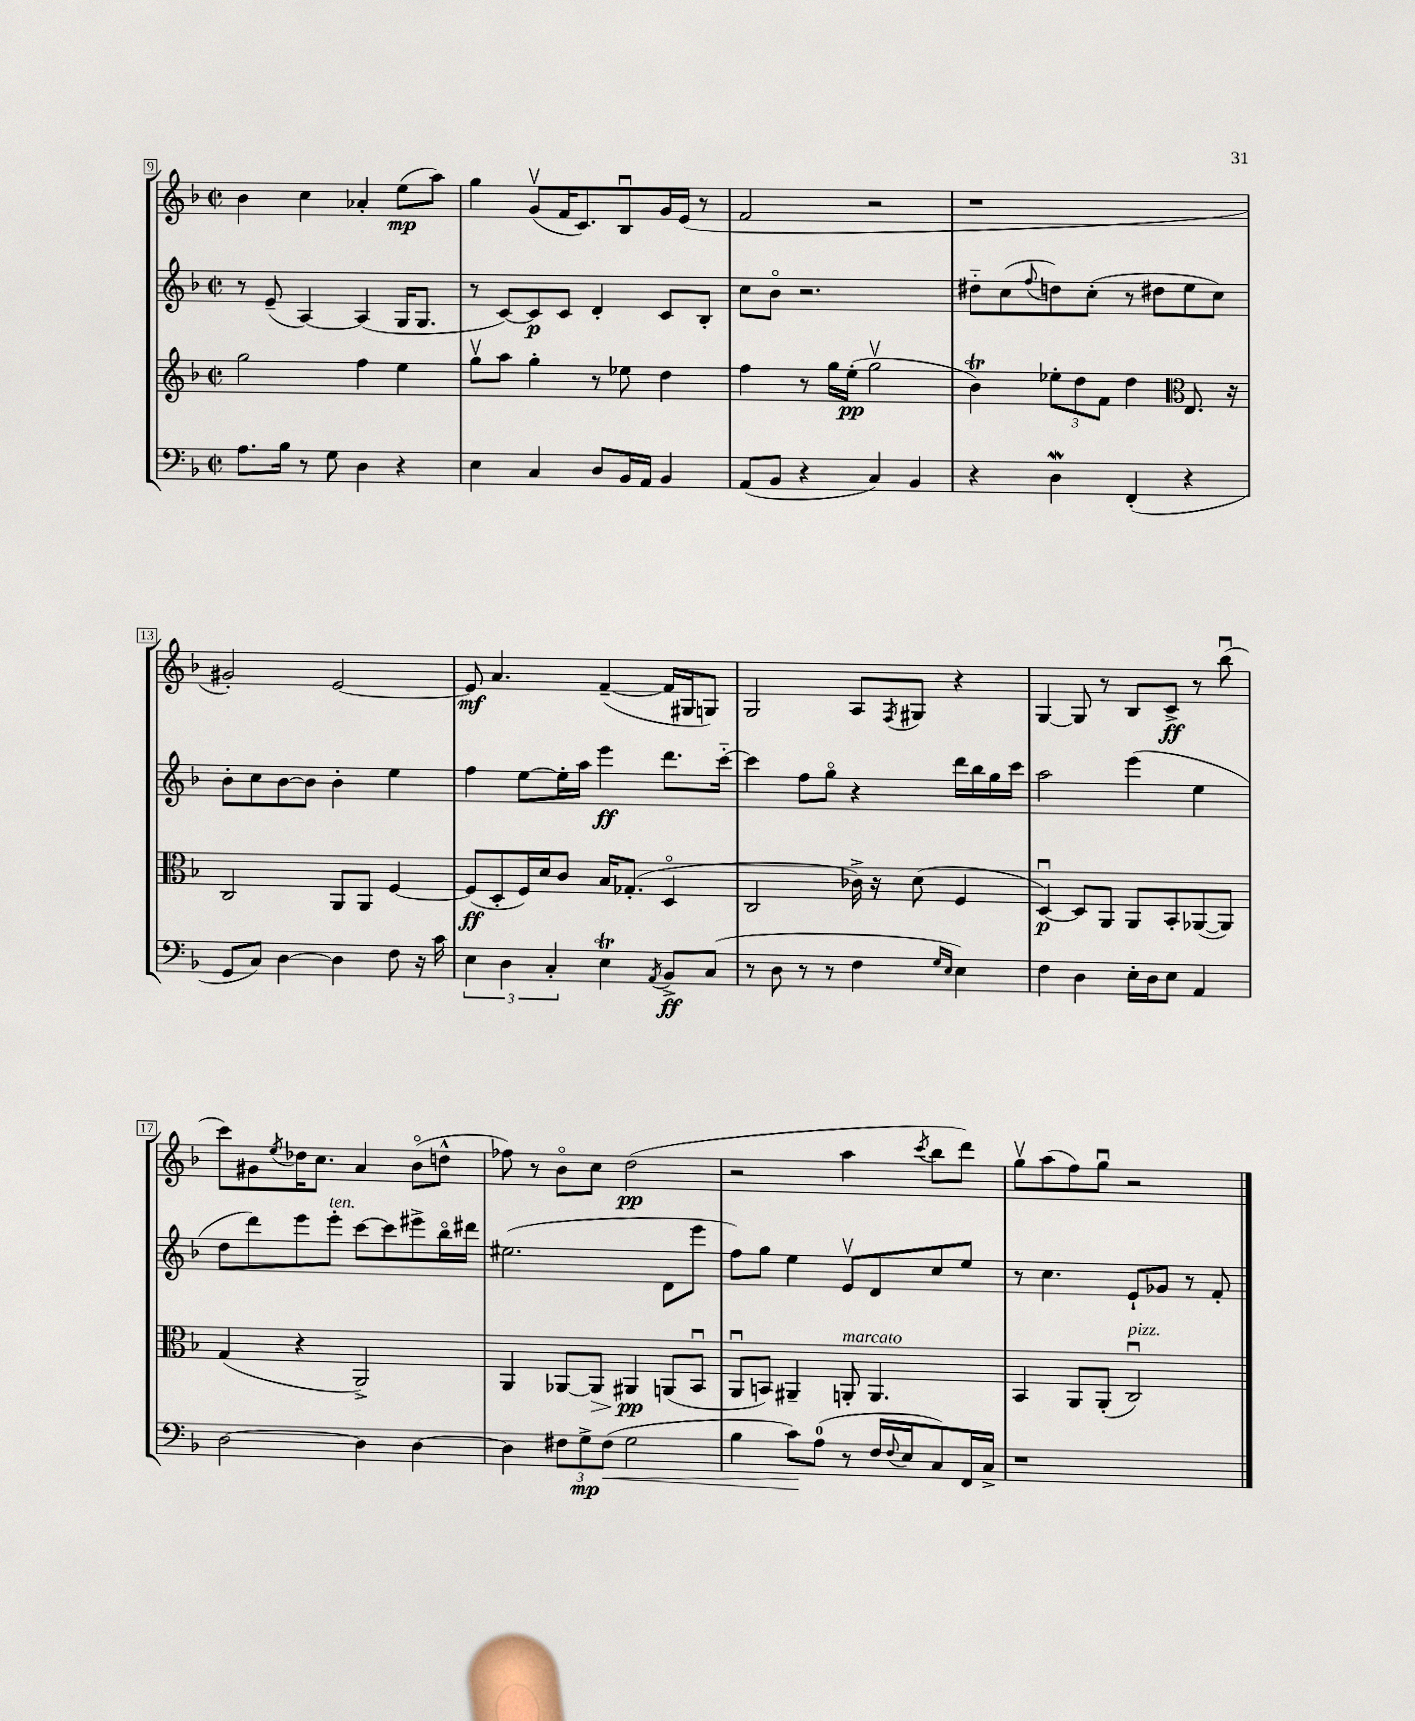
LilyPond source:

<<
\new StaffGroup <<
\new Staff = "s0" {
    \clef treble \key f \major \defaultTimeSignature \time 2/2
    bes'4 c''4 aes'4-. e''8\mp( a''8) |
    g''4 g'8\upbow( f'16 c'8.) bes8\downbow g'16 e'16( r8 |
    f'2 r2 |
    r1 |
    gis'2-.) e'2~ |
    e'8\mf a'4. f'4~--( f'16 gis16 g8) |
    g2 a8 \acciaccatura { f8 } gis8 r4 |
    g4~ g8 r8 bes8 c'8->\ff r8 bes''8\downbow( |
    c'''8) gis'8 \acciaccatura { e''8 } des''16 c''8. a'4 bes'8\flageolet( d''8-^ |
    fes''8) r8 bes'8\flageolet c''8 d''2\pp( |
    r2 a''4 \acciaccatura { c'''8 } bes''8 d'''8) |
    g''8\upbow a''8( f''8) g''8\downbow r2 \bar "|." |
}
\new Staff = "s1" {
    \clef treble \key f \major \defaultTimeSignature \time 2/2
    r8 e'8--( a4~) a4( g16 g8. |
    r8 c'8~) c'8\p c'8 d'4-. c'8 bes8-. |
    c''8 bes'8\flageolet r2. |
    dis''8-_ c''8( \appoggiatura { f''8 } d''8) c''8-.( r8 dis''8 e''8 c''8) |
    bes'8-. c''8 bes'8~ bes'8 bes'4-. e''4 |
    f''4 e''8~ e''16-. a''16 e'''4\ff d'''8. c'''16~-_ |
    c'''4 f''8 g''8\flageolet r4 d'''16 bes''16 g''16 c'''16 |
    a''2 e'''4( e''4 |
    d''8 d'''8) e'''8 e'''8-.^\markup { \italic "ten." } c'''8~ c'''8 eis'''8-> bes''16\flageolet dis'''16 |
    eis''2.( d'8 e'''8 |
    f''8) g''8 e''4 e'8\upbow d'8 c''8 e''8 |
    r8 c''4. e'8-! ges'8 r8 f'8-. \bar "|." |
}
\new Staff = "s2" {
    \clef treble \key f \major \defaultTimeSignature \time 2/2
    g''2 f''4 e''4 |
    g''8\upbow a''8 g''4-. r8 ees''8 d''4 |
    f''4 r8 g''16 e''16-.\pp( g''2\upbow |
    bes'4\trill) \tuplet 3/2 { ees''8-. d''8 f'8 } d''4 \clef alto e8. r16 |
    c2 a,8 a,8 f4~ |
    f8\ff( d8-. f16) d'16 c'8 bes16 ges8.-.( d4\flageolet |
    c2 ces'16->) r16 d'8( f4 |
    d4~\downbow\p) d8 a,8 a,8 bes,8-. aes,8~( aes,8) |
    g4( r4 a,2->) |
    a,4 aes,8~ aes,8\> ais,4\pp\! a,8( bes,8\downbow |
    a,8\downbow b,8) ais,4-- a,8-.^\markup { \italic "marcato" } a,4. |
    bes,4 a,8 a,8-.( c2\downbow^\markup { \italic "pizz." }) \bar "|." |
}
\new Staff = "s3" {
    \clef bass \key f \major \defaultTimeSignature \time 2/2
    a8. bes16 r8 g8 d4 r4 |
    e4 c4 d8 bes,16 a,16 bes,4 |
    a,8( bes,8 r4 c4) bes,4 |
    r4 d4\mordent f,4-.( r4 |
    g,8 c8) d4~ d4 f8 r16 c'16 |
    \tuplet 3/2 { e4 d4 c4-. } e4\trill \acciaccatura { a,8 } bes,8->\ff c8( |
    r8 d8 r8 r8 f4 \grace { g16 e16 } e4) |
    f4 d4 e16-. d16 e8 a,4 |
    d2~ d4 d4~ |
    d4 \tuplet 3/2 { fis8 g8->\mp fis8\<( } g2 |
    bes4 c'8\!) a8-0( r8 f16 \appoggiatura { f8 } e16 c8) f,16 c16-> |
    r1 \bar "|." |
}
>>
>>
\layout { \context { \Score currentBarNumber = #9 \override BarNumber.stencil = #(make-stencil-boxer 0.1 0.3 ly:text-interface::print) } }
